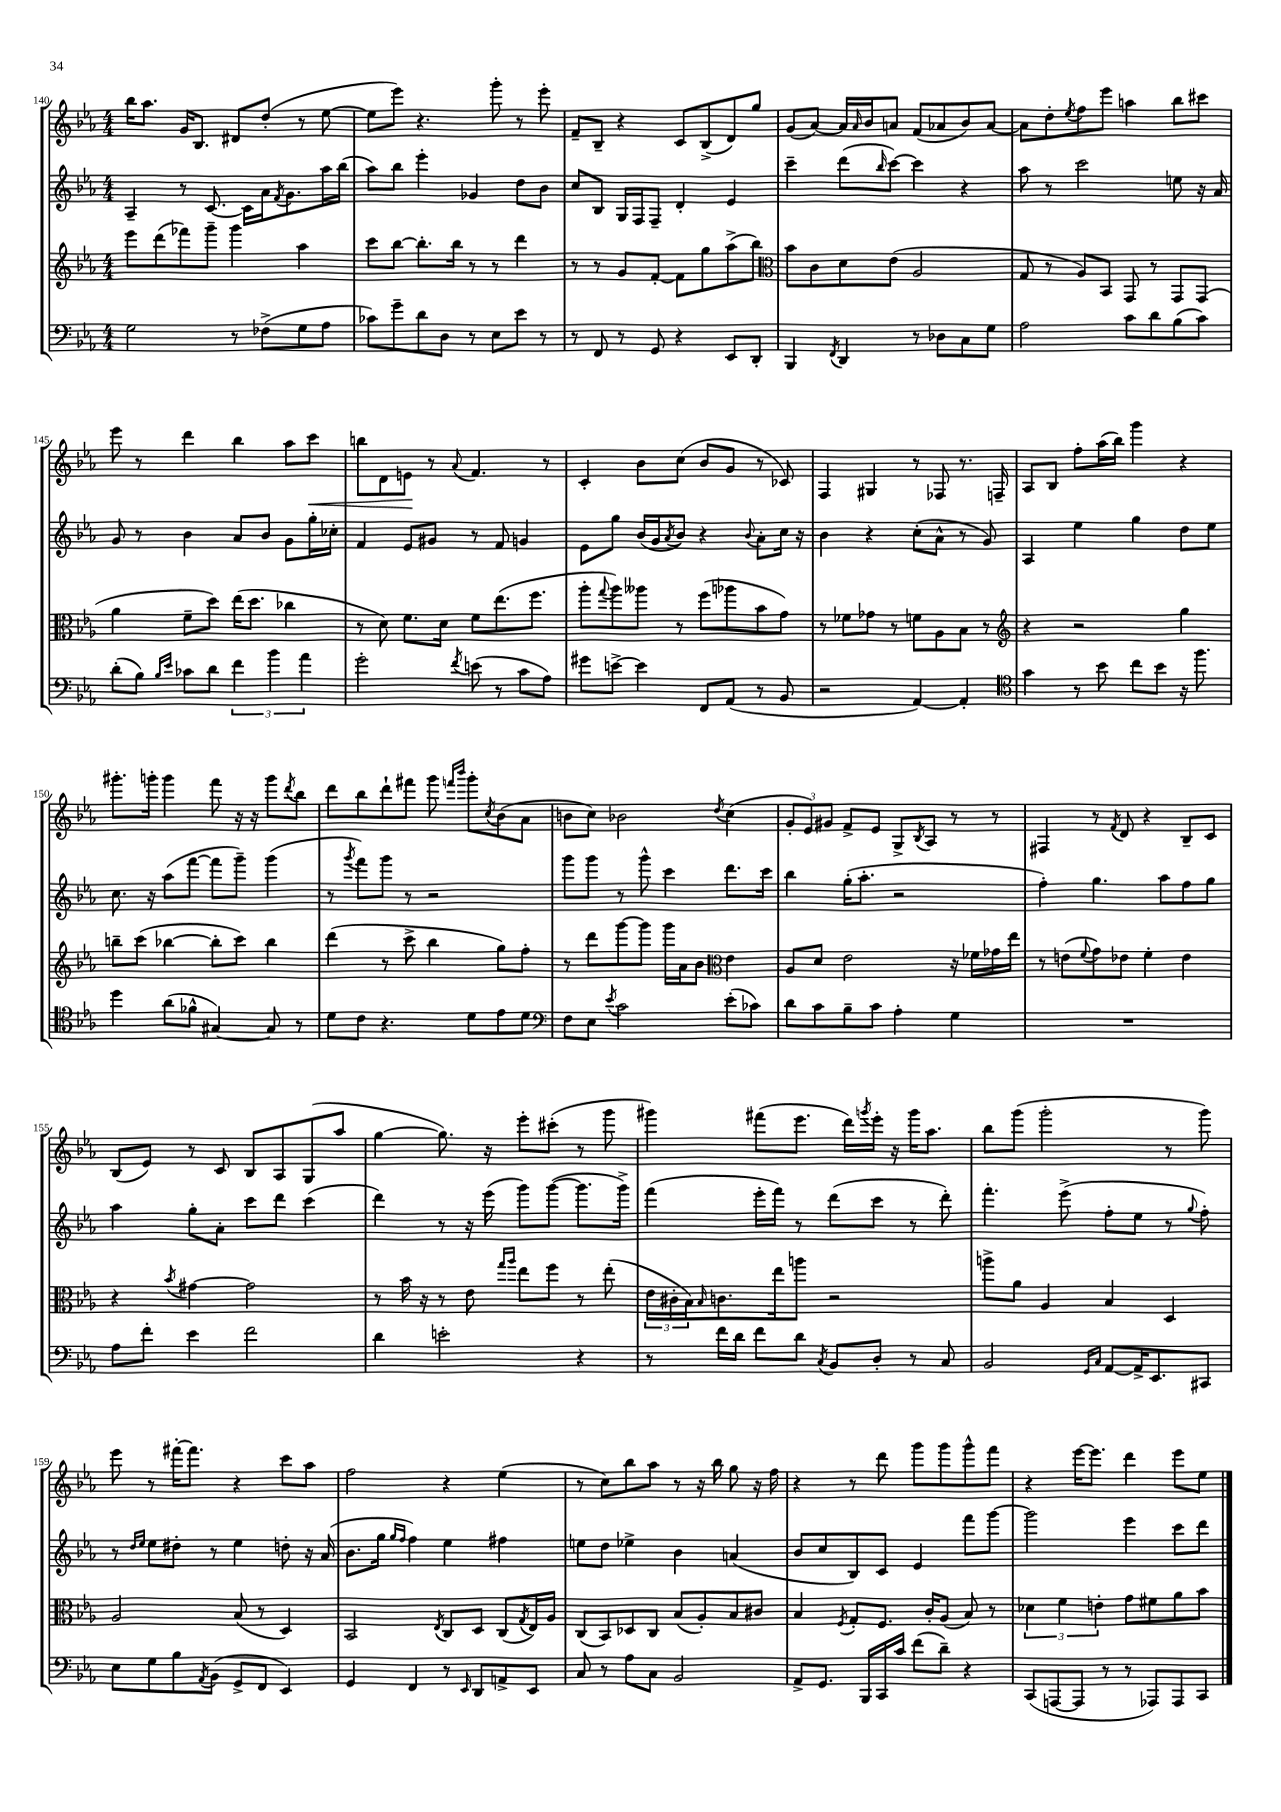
<<
\new StaffGroup <<
\new Staff = "s0" {
    \clef treble \key ees \major \numericTimeSignature \time 4/4
    bes''16 aes''8. g'16 bes8. dis'8 d''8-.( r8 ees''8~ |
    ees''8 ees'''8) r4. g'''8-. r8 ees'''8-. |
    f'8-- bes8-- r4 c'8 bes8->( d'8) g''8 |
    g'8( aes'8~) aes'16 \grace { aes'16 } bes'16 a'8 f'8( aes'8 bes'8) aes'8~ |
    aes'8 d''8-. \acciaccatura { ees''8 } f''8 ees'''8 a''4 bes''8 cis'''8 |
    ees'''8 r8 d'''4 bes''4 aes''8 c'''8\< |
    b''8 d'8 e'8\! r8 \appoggiatura { aes'8 } f'4. r8 |
    c'4-. bes'8 c''8( bes'8 g'8 r8 ces'8) |
    f4 gis4 r8 fes8 r8. f16-- |
    aes8 bes8 f''8-. aes''16( bes''16) g'''4 r4 |
    gis'''8.-. g'''16-. g'''4 f'''8 r16 r16 g'''8 \acciaccatura { d'''8 } bes''8 |
    d'''8 bes''8 d'''8-! fis'''8 g'''8 \grace { f'''16 bes'''16 } g'''8-. \acciaccatura { c''8 } bes'8( aes'8 |
    b'8 c''8) bes'2 \acciaccatura { d''8 } c''4( |
    \tuplet 3/2 { g'8-. ees'8) gis'8 } f'8-> ees'8 g8-> \acciaccatura { bes8 } aes8 r8 r8 |
    fis4 r8 \acciaccatura { f'8 } d'8 r4 bes8-- c'8 |
    bes8( ees'8) r8 c'8 bes8 aes8 g8( aes''8 |
    g''4~ g''8.) r16 ees'''8-. cis'''8-.( r8 g'''8 |
    gis'''4) fis'''8( ees'''8. d'''16) \acciaccatura { g'''8 } ees'''16-. r16 g'''16 aes''8. |
    bes''8 g'''8( g'''2-. r8 g'''8) |
    ees'''8 r8 fis'''16~-. fis'''8. r4 c'''8 aes''8 |
    f''2 r4 ees''4( |
    r8 c''8) bes''8 aes''8 r8 r16 bes''16 g''8 r16 f''16 |
    r4 r8 d'''8 g'''8 g'''8 g'''8-^ f'''8 |
    r4 ees'''16~ ees'''8. d'''4 ees'''8 ees''8 \bar "|." |
}
\new Staff = "s1" {
    \clef treble \key ees \major \numericTimeSignature \time 4/4
    aes4-- r8 c'8.~ c'16 aes'16 \acciaccatura { f'8 } g'8. aes''16 bes''16( |
    aes''8) bes''8 ees'''4-. ges'4 d''8 bes'8 |
    c''8 bes8 g16 f16 f8-- d'4-. ees'4 |
    c'''4-- d'''8( \grace { bes''16 } c'''8~) c'''4 r4 |
    aes''8 r8 c'''2 e''8 r16 aes'16 |
    g'8 r8 bes'4 aes'8 bes'8 g'8 g''16-. ces''16-. |
    f'4 ees'8 gis'8 r8 f'8 g'4 |
    ees'8 g''8 bes'16( g'16 \acciaccatura { aes'8 } bes'8) r4 \appoggiatura { bes'8 } aes'8-. c''16 r16 |
    bes'4 r4 c''8-.( aes'8-^ r8 g'8) |
    aes4 ees''4 g''4 d''8 ees''8 |
    c''8. r16 aes''8( f'''8~ f'''8 g'''8--) g'''4( |
    r8 \acciaccatura { g'''8 } f'''8) g'''8 r8 r2 |
    g'''8 g'''8 r8 g'''8-^ c'''4 d'''8. c'''16 |
    bes''4 g''16-.( aes''8.-. r2 |
    f''4-.) g''4. aes''8 f''8 g''8 |
    aes''4 g''8-. aes'8-. c'''8 d'''8 c'''4( |
    d'''4) r8 r16 ees'''16( g'''8) g'''8~( g'''8. g'''16->) |
    f'''4( ees'''16-. f'''16) r8 d'''8( c'''8 r8 d'''8-.) |
    f'''4.-. ees'''8->( f''8-. ees''8 r8 \appoggiatura { g''8 } f''8-.) |
    r8 \grace { d''16 ees''16 } ees''8 dis''8-. r8 ees''4 d''8-. r16 aes'16( |
    bes'8. g''16 \grace { g''16 f''16 } f''4) ees''4 fis''4 |
    e''8 d''8 ees''4-> bes'4 a'4( |
    bes'8 c''8 bes8) c'8 ees'4 f'''8 g'''8~ |
    g'''2 ees'''4 c'''8 d'''8 \bar "|." |
}
\new Staff = "s2" {
    \clef treble \key ees \major \numericTimeSignature \time 4/4
    ees'''8 d'''8( fes'''8) g'''8-- g'''4 aes''4 |
    c'''8 bes''8~ bes''8.-. bes''16 r8 r8 d'''4 |
    r8 r8 g'8 f'8~-. f'8 g''8 aes''8->( bes''8) |
    \clef alto bes'8 c'8 d'8 ees'8( aes2 |
    g8 r8 aes8) bes,8 g,8 r8 g,8 g,8( |
    aes'4 f'8-- d''8) ees''16( d''8. ces''4 |
    r8 d'8) f'8. d'16 f'8 ees''8.( f''8. |
    aes''8-. \appoggiatura { g''8 } aes''8) aeses''8 r8 f''8( aes''8 bes'8 g'8) |
    r8 fes'8 ges'8 r8 f'8 aes8 bes8 r8 |
    \clef treble r4 r2 g''4 |
    b''8-- c'''8( bes''4~ bes''8-. c'''8) bes''4 |
    d'''4( r8 c'''8-> bes''4 g''8) f''8-. |
    r8 d'''8 g'''8~ g'''8 g'''16 aes'16 bes'8 \clef alto ees'4 |
    aes8 d'8 ees'2 r16 fes'16 ges'16 ees''16 |
    r8 e'8( \appoggiatura { f'8 } g'8) ees'8 f'4-. ees'4 |
    r4 \acciaccatura { bes'8 } gis'4~ gis'2 |
    r8 bes'16 r16 r8 ees'8 \grace { g''16 aes''16 } ees''8 f''8 r8 ees''8-.( |
    \tuplet 3/2 { ees'16 cis'16-. bes16) } \grace { bes16 } c'8. ees''16 a''8 r2 |
    a''8-> aes'8 aes4 bes4 d4 |
    aes2 bes8( r8 d4) |
    bes,2 \acciaccatura { ees8 } c8 d8 c8( \acciaccatura { g8 } ees16) aes16 |
    c8( bes,8) des8 c8 bes8( aes8-.) bes8 cis'8 |
    bes4 \acciaccatura { f8 } g8-. f8. c'16-. aes8( bes8) r8 |
    \tuplet 3/2 { des'4 f'4 e'4-. } g'8 fis'8 aes'8 bes'8 \bar "|." |
}
\new Staff = "s3" {
    \clef bass \key ees \major \numericTimeSignature \time 4/4
    g2 r8 fes8->( g8 aes8 |
    ces'8) g'8-- d'8 d8 r8 ees8 ees'8 r8 |
    r8 f,8 r8 g,8 r4 ees,8 d,8-. |
    bes,,4 \acciaccatura { f,8 } d,4 r8 des8 c8 g8 |
    aes2 c'8 d'8 bes8( c'8) |
    d'8-.( bes8) \grace { bes16 ees'16 } ces'8 d'8 \tuplet 3/2 { f'4 bes'4 aes'4 } |
    g'2-. \acciaccatura { f'8 } e'8( r8 c'8 aes8) |
    gis'8 e'8~-> e'4 f,8 aes,8( r8 bes,8 |
    r2 aes,4~) aes,4-. |
    \clef tenor g'4 r8 bes'8 c''8 bes'8 r16 f''8. |
    d''4 aes'8( fes'8-^ gis4~) gis8 r8 |
    d'8 c'8 r4. d'8 ees'8 d'8 |
    \clef bass f8 ees8 \acciaccatura { ees'8 } c'2 ees'8-.( ces'8) |
    d'8 c'8 bes8-- c'8 aes4-. g4 |
    R1 |
    aes8 f'8-. ees'4 f'2 |
    d'4 e'2-. r4 |
    r8 f'16 d'16 f'8 d'8 \acciaccatura { c8 } bes,8 d8-. r8 c8 |
    bes,2 \grace { g,16 c16 } aes,8~ aes,16-> ees,8. cis,8 |
    ees8 g8 bes8 \acciaccatura { aes,8 } bes,8( g,8-> f,8 ees,4) |
    g,4 f,4 r8 \grace { ees,16 } d,8 a,8-> ees,8 |
    c8 r8 aes8 c8 bes,2 |
    aes,8-> g,8. bes,,16 c,16 c'16 f'8( d'8--) r4 |
    c,8( a,,8~ a,,8 r8 r8 aes,,8) aes,,8 c,8 \bar "|." |
}
>>
>>
\layout { \context { \Score currentBarNumber = #140 } }
